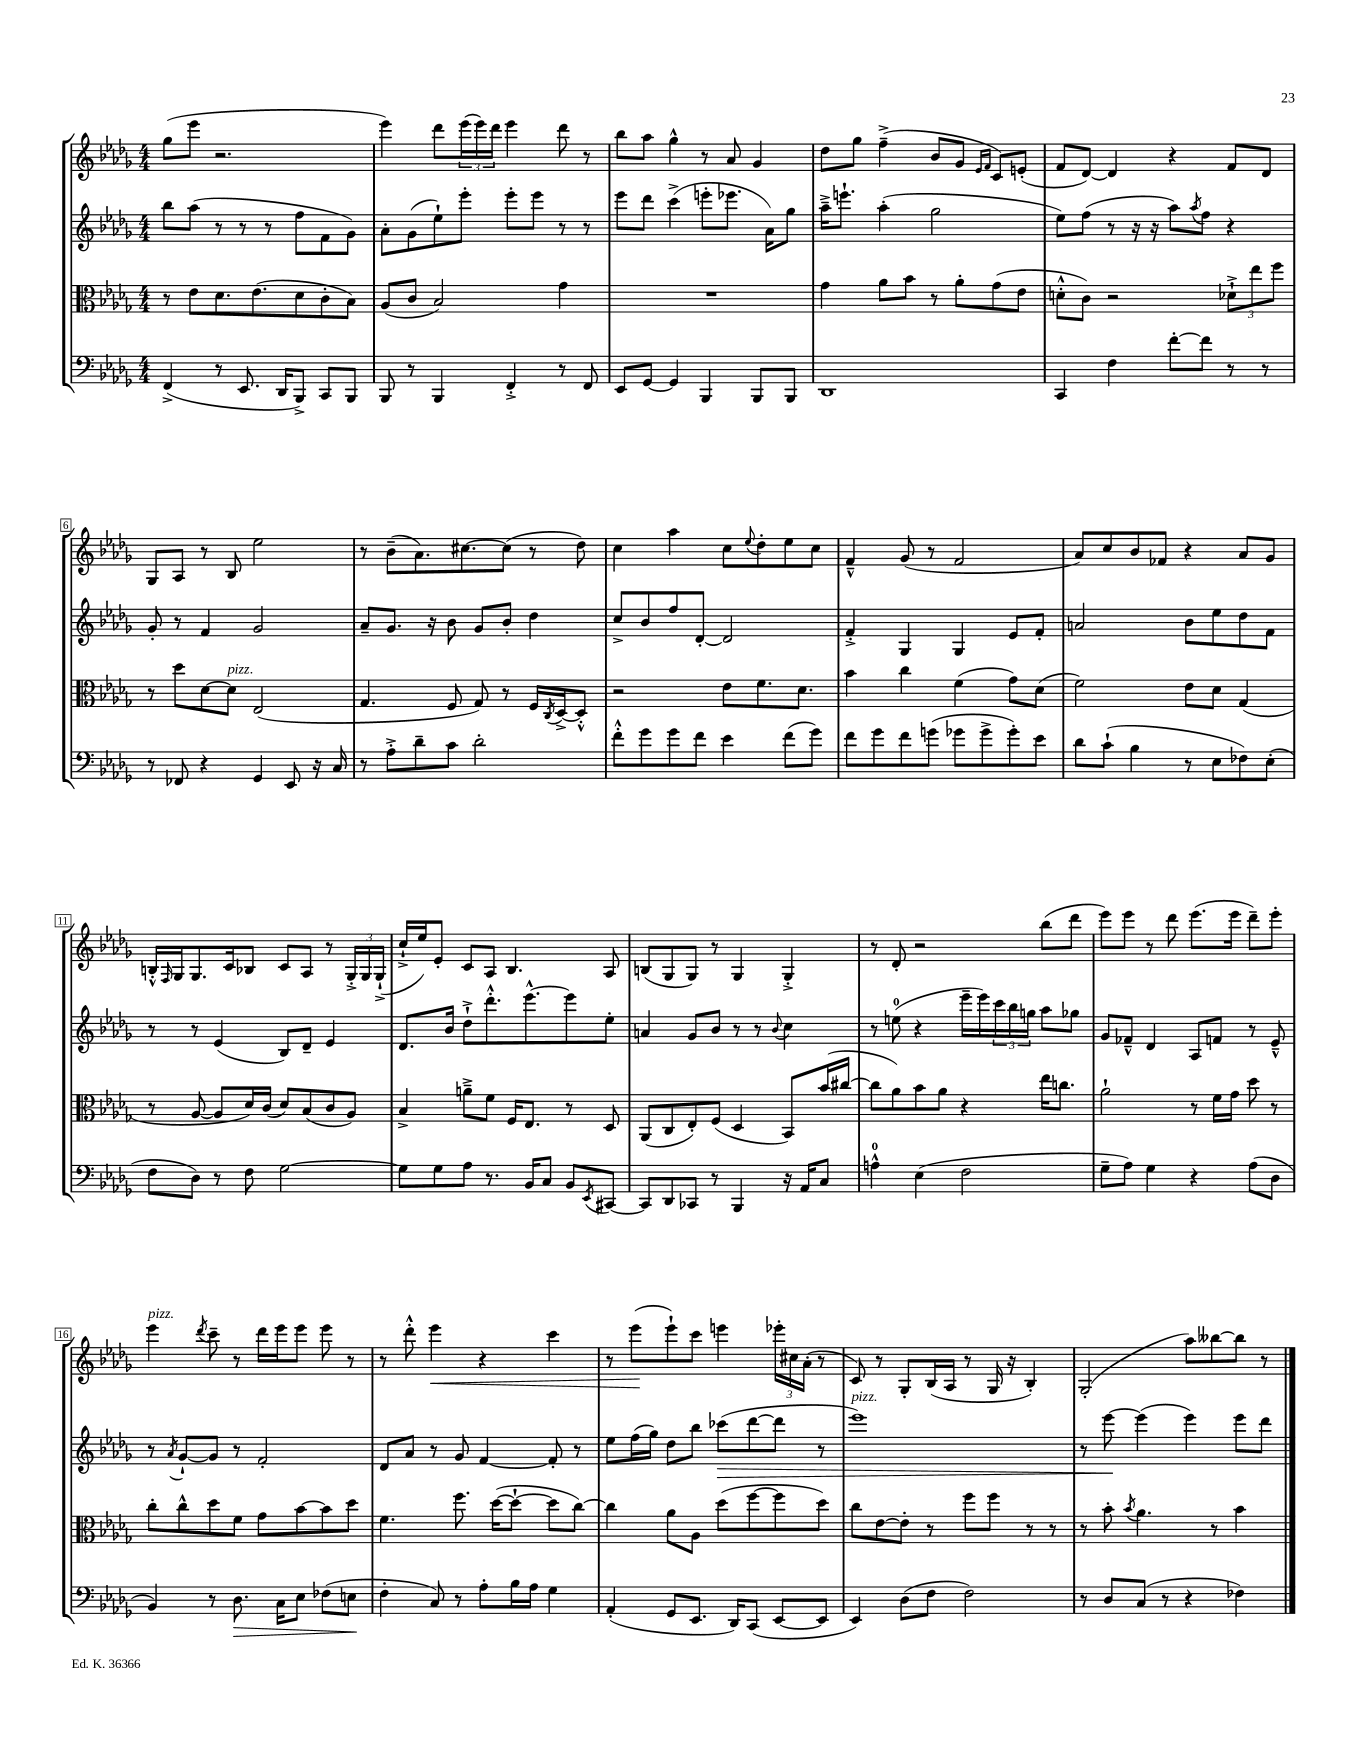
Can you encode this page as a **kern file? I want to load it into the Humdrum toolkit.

**kern	**kern	**kern	**kern
*staff4	*staff3	*staff2	*staff1
*clefF4	*clefC3	*clefG2	*clefG2
*k[b-e-a-d-g-]	*k[b-e-a-d-g-]	*k[b-e-a-d-g-]	*k[b-e-a-d-g-]
*M4/4	*M4/4	*M4/4	*M4/4
(4FF^	8r	8bb-	(8gg-
.	8e-	(8aa-	8eee-
8r	8.d-	8r	2.r
8.EE-	.	8r	.
.	(8.e-	.	.
.	.	8r	.
16DD-	.	.	.
8BBB-^)	8d-	8ff	.
8CC	8c'	8f	.
8BBB-	8B-)	8g-)	.
=	=	=	=
8BBB-	(8A-	8a-'	4eee-)
8r	8c	(8g-	.
4BBB-	2B-)	8ee-`)	8ddd-
.	.	8eee-'	(24eee-
.	.	.	24eee-)
.	.	.	24ddd-
4FF'^	.	8eee-'	4eee-
.	.	8eee-	.
8r	4g-	8r	8ddd-
8FF	.	8r	8r
=	=	=	=
8EE-	1r	8eee-	8bb-
[8GG-	.	8ddd-	8aa-
4GG-]	.	(4ccc^	4gg-^^
4BBB-	.	8eee'	8r
.	.	8.eee-	8a-
8BBB-	.	.	4g-
.	.	16a-)	.
8BBB-	.	8gg-	.
=	=	=	=
1DD-	4g-	16aa-~^	8dd-
.	.	8.eee`	.
.	.	.	8gg-
.	8a-	(4aa-'	(4ff~^
.	8b-	.	.
.	8r	2gg-	8b-
.	8a-'	.	8g-
.	.	.	16qqe-
.	.	.	16qqf
.	(8g-	.	8c)
.	8e-	.	(8e'
=	=	=	=
4CC	8d'^^	8ee-)	8f
.	8c)	(8ff	[8d-)
4F	2r	8r	4d-]
.	.	16r	.
.	.	16r	.
[8f'	.	8aa-)	4r
.	.	8qaa-	.
8f]	.	8ff	.
8r	12d-`^	4r	8f
.	12ee-	.	.
8r	.	.	8d-
.	12ff	.	.
=	=	=	=
8r	8r	8g-'	8G-
8FF-	8dd-	8r	8A-
4r	[8d-	4f	8r
.	8d-]	.	8B-
4GG-	(2E-	2g-	2ee-
8EE-	.	.	.
16r	.	.	.
16C	.	.	.
=	=	=	=
8r	4.G-	8a-~	8r
8A-'^	.	8.g-	(8b-~
8d-~	.	.	8.a-)
.	.	16r	.
8c	8F	8b-	.
.	.	.	[8.cc#
2d-'	8G-)	8g-	.
.	8r	8b-'	(8cc#]
.	16F	4dd-	8r
.	8qC	.	.
.	[16D-^	.	.
.	8D-'^^]	.	8dd-)
=	=	=	=
8f'^^	2r	8cc^	4cc
8g-	.	8b-	.
8g-	.	8ff	4aa-
8f	.	[8d-'	.
4e-	8e-	2d-]	8cc
.	.	.	8qqee-
.	8.f	.	8dd-'
(8f	.	.	8ee-
.	8.d-	.	.
8g-)	.	.	8cc
=	=	=	=
8f	4b-	4f'^	4f~^^
8g-	.	.	.
8f	4cc	4G-	(8g-
(8g	.	.	8r
8g-	(4f	4G-	2f
8g-^	.	.	.
8g-')	8g-)	8e-	.
8e-	(8d-	8f'	.
=	=	=	=
8d-	2f)	2a	8a-)
(8c`	.	.	8cc
4B-	.	.	8b-
.	.	.	8f-
8r	8e-	8b-	4r
8E-	8d-	8ee-	.
8F-)	(4G-	8dd-	8a-
(8E-'	.	8f	8g-
=	=	=	=
8F	8r	8r	16B'^^
.	.	.	16qqF
.	.	.	16G-
8D-)	[8A-	8r	8.G-
8r	8A-]	(4e-	.
.	.	.	16c
8F	16d-)	.	8B-
.	(16c	.	.
[2G-	8d-)	8B-)	8c
.	(8B-	8d-~	8A-
.	8c	4e-	8r
.	8A-)	.	24G-'^
.	.	.	24G-
.	.	.	(24G-`^
=	=	=	=
8G-]	4B-^	8.d-	16cc`^
.	.	.	16ee-)
8G-	.	.	8e-'
.	.	16b-	.
8A-	8a~^	8dd-`^	8c
8.r	8f	8.ddd-'^^	8A-
.	16F	.	4.B-
16BB-	8.E-	[8.eee-^^	.
8C	.	.	.
8BB-	8r	8eee-]	.
8qEE-	.	.	.
[8CC#	8D-	8ee-'	8A-
=	=	=	=
8CC#]	(8AA-	4a	(8B
8DD-	8C	.	8G-
8CC-	8E-')	8g-	8G-)
8r	(8F	8b-	8r
4BBB-	4D-	8r	4G-
.	.	8r	.
.	.	8qqb-	.
16r	8BB-)	4cc	4G-'^
16AA-	.	.	.
8C	(16b-	.	.
.	[16cc#	.	.
=	=	=	=
4A^^	8cc#]	8r	8r
.	8a-)	(8ee	8d-'
(4E-	8b-	4r	2r
.	8a-	.	.
2F	4r	16eee-~	.
.	.	16eee-)	.
.	.	24ccc	.
.	.	24bb-	.
.	.	24gg	.
.	16ee-	8aa-	(8bb-
.	8.cc	.	.
.	.	8gg-	8ddd-
=	=	=	=
8G-~	2a-`	8g-	8eee-)
8A-)	.	8f-~^^	8eee-
4G-	.	4d-	8r
.	.	.	8ddd-
4r	8r	8A-	(8.eee-
.	16f	8f	.
.	16g-	.	16eee-
(8A-	8dd-	8r	8ddd-~)
8D-	8r	8e-~^^	8eee-'
=	=	=	=
4BB-)	8cc'	8r	4eee-
.	.	8qa-	.
.	8cc^^	[8g-`	.
.	.	.	8qddd-
8r	8dd-	8g-]	8ccc~
8.D-	8f	8r	8r
.	8g-	2f'	16ddd-
16C	.	.	16eee-
8E-	[8b-	.	8eee-
(8F-	8b-]	.	8eee-
8E	8dd-	.	8r
=	=	=	=
4F'	4.f	8d-	8r
.	.	8a-	8ddd-'^^
8C)	.	8r	4eee-
8r	8.ff	8g-	.
8A-'	.	[4f	4r
.	([16dd-	.	.
16B-	8dd-`_	.	.
16A-	.	.	.
4G-	8dd-]	8f']	4ccc
.	[8cc)	8r	.
=	=	=	=
(4AA-'	4cc]	8ee-	8r
.	.	(16ff	(8eee-
.	.	16gg-)	.
8GG-	8a-	8dd-	8eee-`)
8.EE-	8A-	8bb-	8ccc
.	(8dd-	(8ccc-	4eee
16DD-)	.	.	.
(8CC	[8ff	[8ddd-	.
[8EE-	8ff]	8ddd-]	24eee-'
.	.	.	24cc#
.	.	.	(24a-'
8EE-]	8dd-)	8r	8r
=	=	=	=
4EE-)	8cc	1eee-)	8c)
.	[8e-	.	8r
(8D-	8e-']	.	8G-'
8F	8r	.	(16B-
.	.	.	16A-
2F)	8ff	.	8r
.	8ff	.	16G-
.	.	.	16r
.	8r	.	4B-')
.	8r	.	.
=	=	=	=
8r	8r	8r	(2G-'
8D-	8b-'	[8eee-	.
.	8qb-	.	.
(8C	4.a-	(4eee-]	.
8r	.	.	.
4r	.	4eee-)	8aa-)
.	8r	.	[8bb--
4F-)	4b-	8eee-	8bb--]
.	.	8ddd-	8r
==	==	==	==
*-	*-	*-	*-
